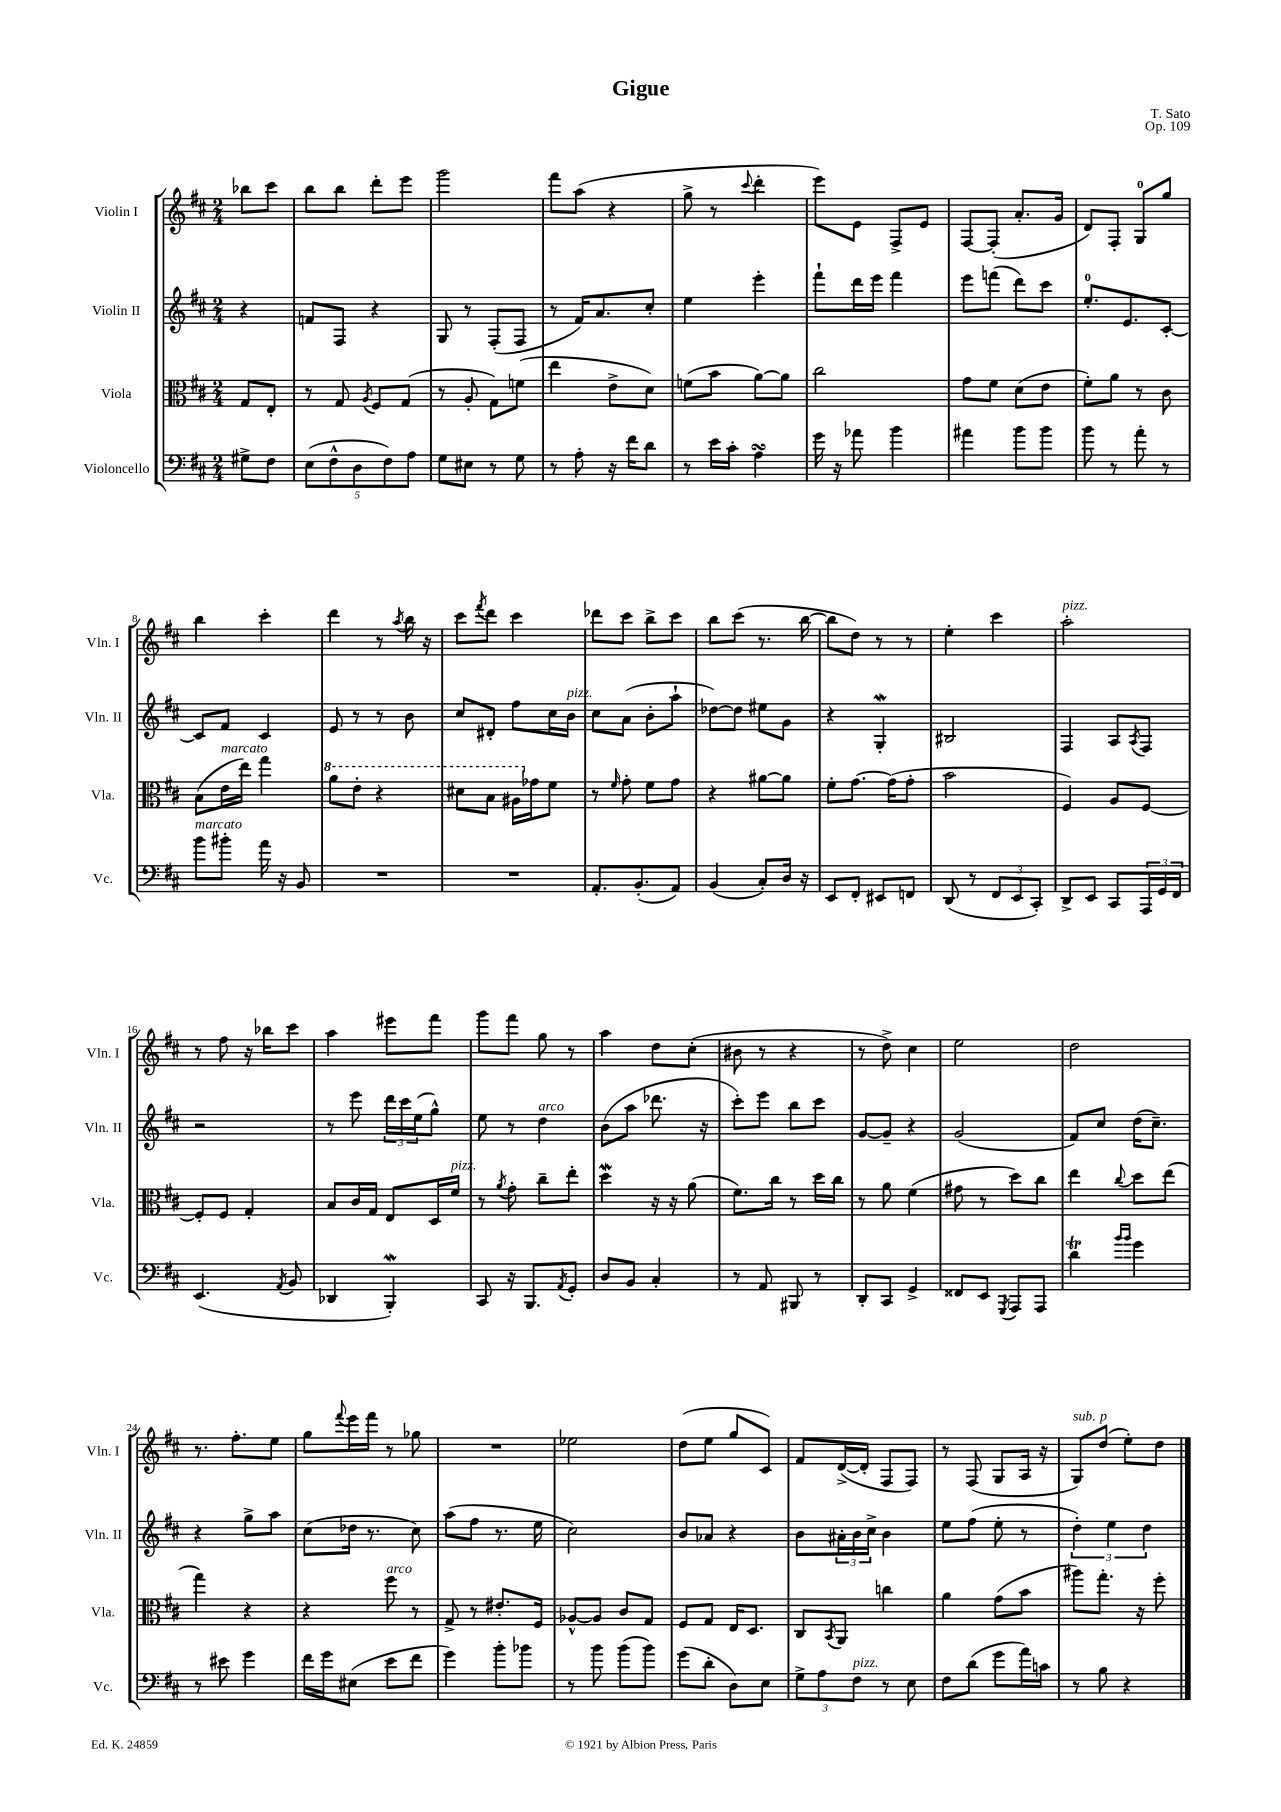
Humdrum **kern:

**kern	**kern	**kern	**kern
*staff4	*staff3	*staff2	*staff1
*clefF4	*clefC3	*clefG2	*clefG2
*k[f#c#]	*k[f#c#]	*k[f#c#]	*k[f#c#]
*M2/4	*M2/4	*M2/4	*M2/4
8G#^\L	8G/L	4r	8bb-\L
8F#\J	8E'/J	.	8ccc#\J
=	=	=	=
(10E\L	8r	8f/L	8bb\L
10F#^^\	.	.	.
.	8G/	8F#/J	8bb\J
10D\	.	.	.
.	8qA/	.	.
.	8F#/L	4r	8ddd'\L
10F#\)	.	.	.
.	(8G/J	.	8eee\J
10A\J	.	.	.
=	=	=	=
8G\L	8r	8G/	2ggg\
8E#\J	8A'/	8r	.
8r	8G\L)	(8F#'/L	.
8G\	(8f\J	8F#/J	.
=	=	=	=
8r	4ee\	8r	8fff#\L
8A'\	.	16f#/LK)	(8aa\J
.	.	8.a/	.
16r	8e^\L	.	4r
16f#\LK	.	.	.
8d\J	8d\J)	8cc#'/J	.
=	=	=	=
8r	(8f\L	4ee\	8gg^\
16e\LL	8b\J	.	8r
16c#'\JJ	.	.	.
.	.	.	8qqccc#/
4A\	[8a\L)	4eee'\	4ddd'\
.	8a\]J	.	.
=	=	=	=
16g\	2cc#\	8fff#`\L	8eee\L)
16r	.	.	.
8a-\	.	16ddd\L	8e\J
.	.	16eee\JJ	.
4b\	.	4fff#\	8F#^/L
.	.	.	8e/J
=	=	=	=
4a#\	8g\L	8eee\L	[8F#/L
.	8f#\J	(8fff\J	(8F#'/]J
8b\L	(8d\L	8ddd\L)	8.a'/L
8b\J	8e\J	8ccc#\J	.
.	.	.	16g/Jk
=	=	=	=
8b\	8f#'\L)	8.ee'/L	8d/L)
8r	8a\J	.	8F#'/J
.	.	8.e/	.
8a'\	8r	.	8G/L
8r	8c#\	[8c#'/J	8gg/J
=	=	=	=
8b\L	(8B\L	8c#/]L	4bb\
8b#'\J	16e\L	8f#/J	.
.	16ee\JJ)	.	.
16a\	4gg\	4c#/	4ccc#'\
16r	.	.	.
8BB/	.	.	.
=	=	=	=
2r	8aa\L	8e/	4ddd\
.	8ee'\J	8r	.
.	4r	8r	8r
.	.	.	8qaa/
.	.	8b\	16bb\
.	.	.	16r
=	=	=	=
2r	8dd#\L	8cc#/L	8ccc#\L
.	.	.	8qfff#/
.	8b\J	8d#'/J	8ddd\J
.	16a#\LL	8ff#\L	4ccc#\
.	16g-\J	.	.
.	8f#\J	16cc#\L	.
.	.	16b\JJ	.
=	=	=	=
8.AA'/L	8r	8cc#\L	8ddd-\L
.	16qqf#/	.	.
.	8g'\	(8a\J	8ccc#\J
(8.BB'/	.	.	.
.	8f#\L	8b'\L	8bb^\L
8AA/J)	8g\J	8aa`\J	8ccc#\J
=	=	=	=
(4BB/	4r	[8dd-\L)	8bb\L
.	.	8dd-\]J	(8ccc#\J
8C#'/L)	[8a#\L	8ee#\L	8.r
16D/Jk	8a#\]J	8g\J	.
16r	.	.	[16bb\
=	=	=	=
8EE/L	8f#'\L	4r	8bb\]L
8FF#'/J	[8.g\J	.	8dd\J)
8EE#/L	.	4G'/	8r
.	(16g\]LK	.	.
8FF/J	8g'\J	.	8r
=	=	=	=
(8DD/	2b\	2B#/	4ee'\
8r	.	.	.
12FF#/L	.	.	4ccc#\
12EE/	.	.	.
12CC#'/J)	.	.	.
=	=	=	=
8DD^/L	4F#/)	4F#/	2aa'\
8EE/J	.	.	.
8CC#/L	8A/L	8A/L	.
.	.	8qA/	.
24AAA/L	[8F#/J	8F#/J	.
24GG/	.	.	.
24FF#/JJ	.	.	.
=	=	=	=
(4.EE/	8F#'/]L	2r	8r
.	8F#/J	.	8ff#\
.	4G'/	.	16r
.	.	.	16bb-\LK
8qAA/	.	.	.
8BB/	.	.	8ccc#\J
=	=	=	=
4DD-/	8B/L	8r	4aa\
.	16c#/L	8eee\	.
.	16G/JJ	.	.
4BBB'/)	8E/L	24ddd\LL	8eee#\L
.	.	24ccc#\	.
.	.	(24ee\J	.
.	16D/L	8gg^^\J)	8fff#\J
.	16f#/JJ	.	.
=	=	=	=
8CC#/	8r	8ee\	8ggg\L
.	8qa/	.	.
16r	8g'\	8r	8fff#\J
8.BBB/L	.	.	.
.	8cc#~\L	4dd\	8gg\
8qAA/	.	.	.
8GG'/J	8ee'\J	.	8r
=	=	=	=
8D/L	4dd\	(8b\L	4aa\
8BB/J	.	8aa\J	.
4C#'/	16r	8.ddd-\	8dd\L
.	16r	.	.
.	(8a\	.	(8cc#'\J
.	.	16r	.
=	=	=	=
8r	8.f#\L)	8ccc#'\L)	8b#\
8AA/	.	8eee\J	8r
.	16cc#\Jk	.	.
8BBB#/	8r	8bb\L	4r
8r	16dd\LL	8ccc#\J	.
.	16cc#\JJ	.	.
=	=	=	=
8DD'/L	8r	[8g/L	8r
8CC#/J	8a\	8g~/]J	8dd^\)
4GG^/	(4f#\	4r	4cc#\
=	=	=	=
8FF##/L	8g#\	(2g/	2ee\
8EE/J	8r	.	.
8qGGG/	.	.	.
8AAA/L	8dd\L)	.	.
8AAA/J	8cc#\J	.	.
=	=	=	=
4d\	4ee\	8f#/L)	2dd\
.	.	8cc#/J	.
16qqb/LL	.	.	.
16qqb/JJ	8qqcc#/	.	.
4g\	8dd\L	(16dd\LK	.
.	.	8.cc#~\J)	.
.	(8ee\J	.	.
=	=	=	=
8r	4gg\)	4r	8.r
8e#\	.	.	.
.	.	.	8.ff#'\L
4g\	4r	8gg^\L	.
.	.	8aa\J	8ee\J
=	=	=	=
16f#\LL	4r	(8cc#\L	8gg\L
16g\J	.	.	.
.	.	.	8qqfff#/
(8E#\J	.	16dd-\Jk	16eee\L
.	.	8.r	16fff#\JJ
8e\L	8ff#\	.	8r
8f#\J	8r	8cc#\)	8gg-\
=	=	=	=
4g\)	8G^/	(8aa\L	2r
.	8r	8ff#\J	.
8b'\L	8.e#'/L	8.r	.
8b-\J	.	.	.
.	16F#/Jk	16ee\	.
=	=	=	=
8r	[8A-^^/L	2cc#\)	2ee-\
8b\	8A-/]J	.	.
(8b\L	8c#/L	.	.
8b\J)	8G/J	.	.
=	=	=	=
(8g\L	8F#/L	8b/L	(8dd\L
8d'\J	8G/J	8a-/J	8ee\J
8D\L)	16E/LK	4r	8gg/L
.	8.D/J	.	.
8E\J	.	.	8c#/J)
=	=	=	=
12G^\L	8C#/L	8b\L	8f#/L
12A\	.	.	.
.	8qBB/	.	.
.	8AA/J	24a#'\L	([16d^/L
12F#\J	.	24b\	.
.	.	.	16d'/]JJ
.	.	24cc#^\JJ	.
8r	4cc\	4b\	8F#/L
8E\	.	.	8F#/J)
=	=	=	=
8F#\L	4a\	8ee\L	8r
(8d\J	.	(8ff#\J	(8F#/
8g\L	(8g\L	8ee'\	8G/L
16a\L)	8b\J	8r	16A/Jk
16c\JJ	.	.	16r
=	=	=	=
8r	8aa#\L)	6dd'\)	8G/L)
8B\	8.gg'\J	.	(8dd/J
.	.	6ee\	.
4r	.	.	8ee'\L)
.	16r	.	.
.	.	6dd\	.
.	8ff#'\	.	8dd\J
==	==	==	==
*-	*-	*-	*-
